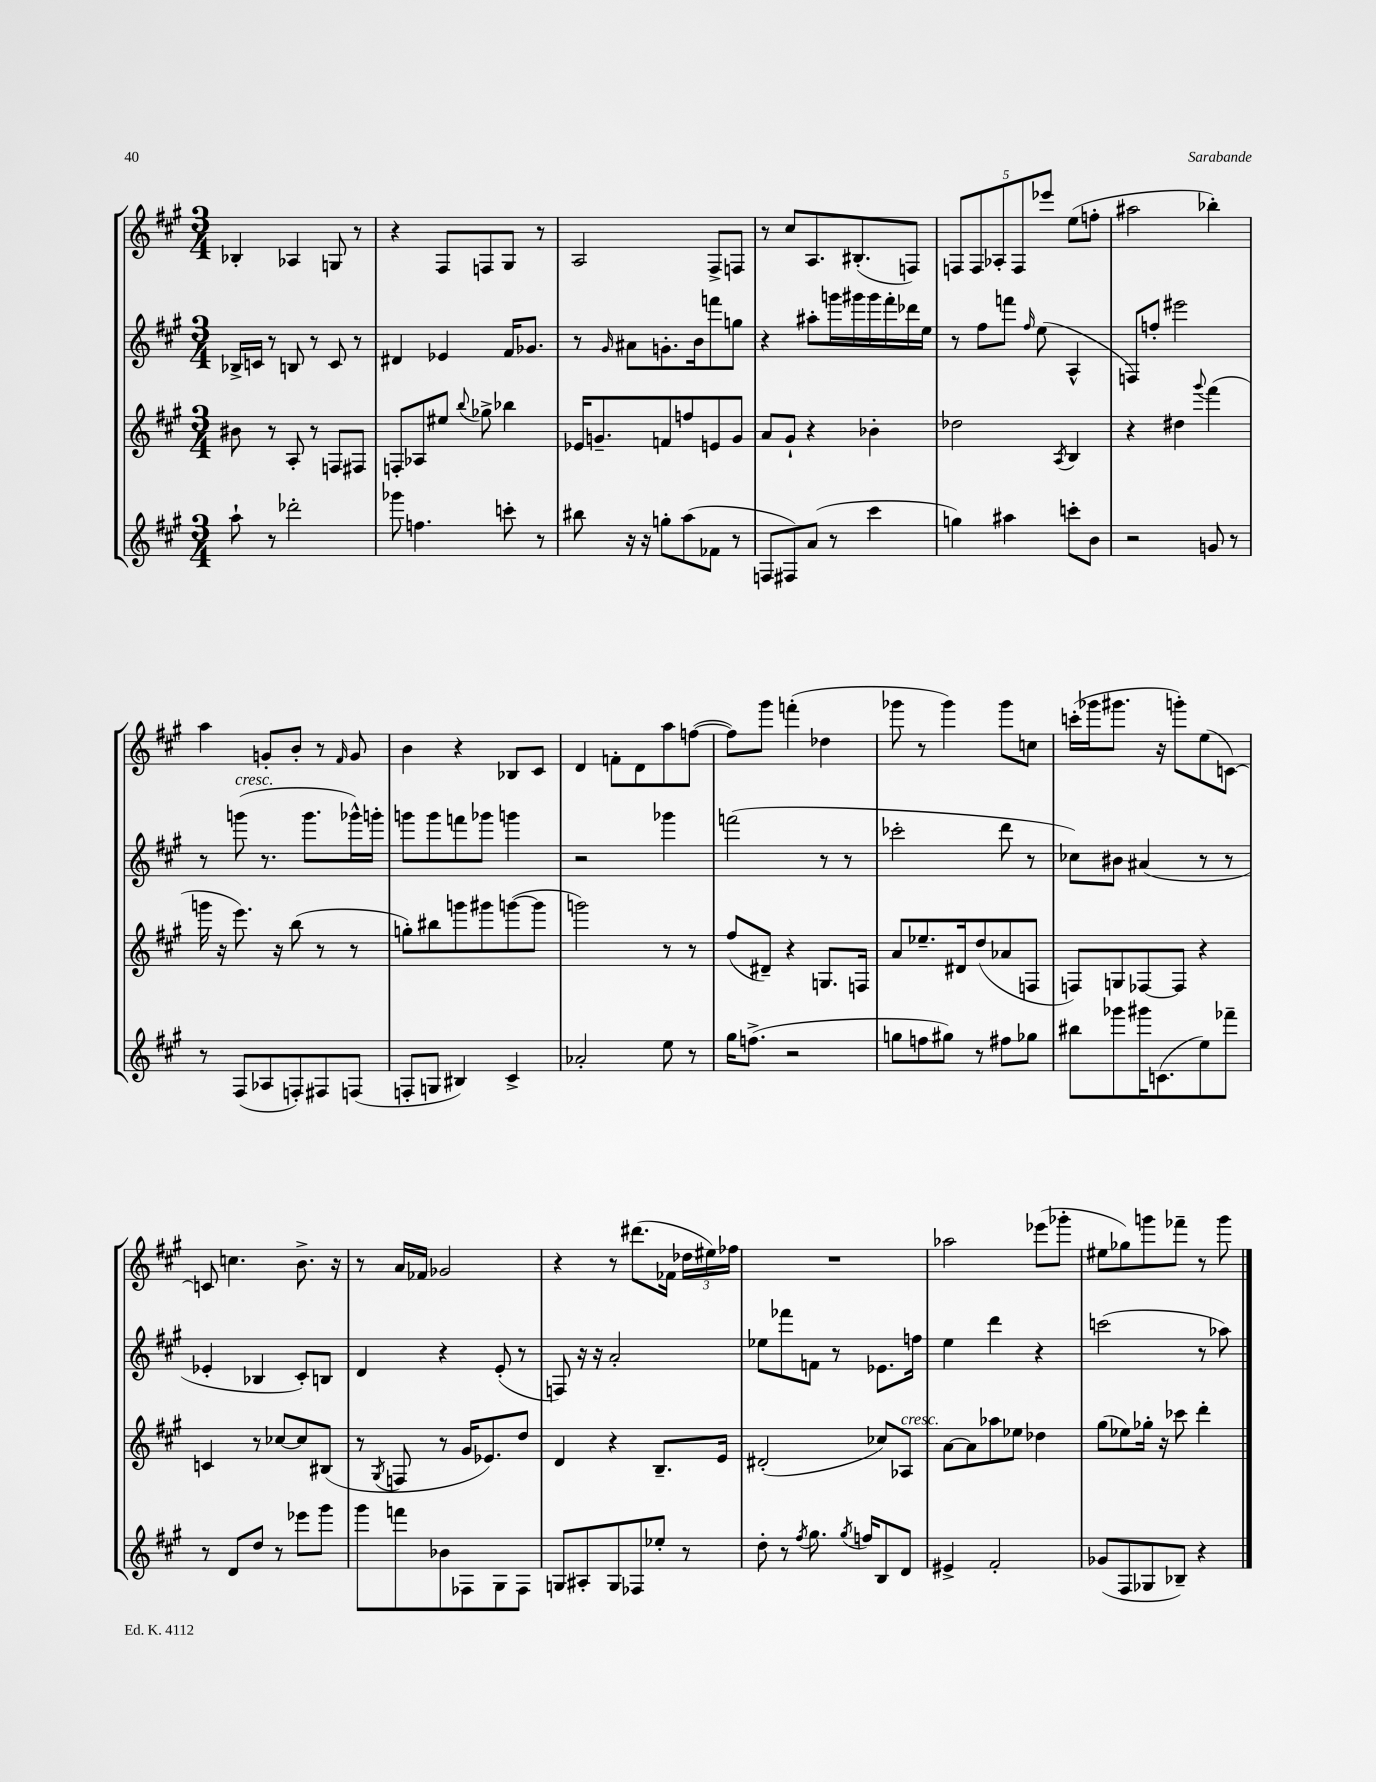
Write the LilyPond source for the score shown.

<<
\new StaffGroup <<
\new Staff = "s0" {
    \clef treble \key a \major \numericTimeSignature \time 3/4
    \autoBeamOff bes4-. aes4 g8 r8 |
    r4 fis8[ f8 gis8] r8 |
    a2 fis8[-> f8] |
    r8 cis''8[ a8. bis8.-.( f8]) |
    \tuplet 5/4 { f8[ f8 aes8-. f8 ees'''8] } e''8[( f''8]-. |
    ais''2 bes''4-.) |
    a''4 g'8[-. b'8]-. r8 \grace { fis'16 } g'8 |
    b'4 r4 bes8[ cis'8] |
    d'4 f'8[-. d'8 a''8 f''8]~( |
    f''8[) gis'''8] f'''4-.( des''4 |
    ges'''8 r8 ges'''4) ges'''8[ c''8] |
    c'''16[-.( ges'''16 gis'''8.] r16 g'''8[-.) e''8( c'8]~) |
    c'8 c''4. b'8.-> r16 |
    r8 a'16[ fes'16] ges'2 |
    r4 r8 dis'''8.[( fes'16] \tuplet 3/2 { des''16[ eis''16) fes''16] } |
    R2. |
    aes''2 ees'''8[( ges'''8]-. |
    eis''8[ ges''8) g'''8 fes'''8]-- r8 g'''8 \bar "|." |
}
\new Staff = "s1" {
    \clef treble \key a \major \numericTimeSignature \time 3/4
    \autoBeamOff bes16[-> c'16] r8 b8 r8 c'8 r8 |
    dis'4 ees'4 fis'16[ ges'8.] |
    r8 \grace { gis'16 } ais'8[ g'8.-. b'16 f'''8 g''8] |
    r4 ais''8[-. g'''16 gis'''16 gis'''16 fis'''16-. des'''16 e''16] |
    r8 fis''8[ f'''8] \grace { fis''16 } e''8( a4-^ |
    f8[) f''8]-. eis'''2 |
    r8 g'''8^\markup { \italic "cresc." }( r8. g'''8.[ ges'''16-^) g'''16]-. |
    g'''8[ g'''8 f'''8 ges'''8] g'''4 |
    r2 ges'''4 |
    f'''2( r8 r8 |
    ces'''2-. d'''8 r8 |
    ces''8[) bis'8] ais'4( r8 r8 |
    ees'4-. bes4 cis'8[-.) b8] |
    d'4 r4 e'8-.( r8 |
    f8) r16 r16 a'2-. |
    ees''8[ fes'''8 f'8] r8 ees'8.[ f''16] |
    e''4 d'''4 r4 |
    c'''2( r8 aes''8) \bar "|." |
}
\new Staff = "s2" {
    \clef treble \key a \major \numericTimeSignature \time 3/4
    \autoBeamOff bis'8 r8 a8-. r8 f8[ fis8] |
    f8[-. aes8 eis''8] \appoggiatura { b''8 } ges''8-> bes''4 |
    ees'16[ g'8.-- f'8 f''8 e'8 g'8] |
    a'8[ gis'8]-! r4 bes'4-. |
    des''2 \acciaccatura { a8 } b4 |
    r4 dis''4 \appoggiatura { gis'''8 } fis'''4( |
    g'''16 r16 e'''8.) r16 b''8( r8 r8 |
    g''8[-.) bis''8 g'''8 gis'''8 g'''8~( g'''8] |
    g'''2) r8 r8 |
    fis''8[( dis'8]--) r4 g8.[ f16] |
    a'8[ ees''8.-- dis'16 d''8( aes'8 f8] |
    f8[) g8 fes8~ fes8] r4 |
    c'4 r8 ces''8[~ ces''8 bis8]( |
    r8 \acciaccatura { gis8 } f8 r8 gis'16[ ees'8.) d''8] |
    d'4 r4 b8.[-- e'16] |
    dis'2-.( ces''8[) aes8]^\markup { \italic "cresc." } |
    a'8[~ a'8 aes''8 ees''8] des''4 |
    gis''8[( ees''8) ges''16]-. r16 ces'''8 d'''4-. \bar "|." |
}
\new Staff = "s3" {
    \clef treble \key a \major \numericTimeSignature \time 3/4
    \autoBeamOff a''8-! r8 des'''2-. |
    ges'''8 f''4. c'''8-. r8 |
    bis''8 r16 r16 g''8[-. a''8( fes'8] r8 |
    f8[ fis8) a'8]( r8 cis'''4 |
    g''4) ais''4 c'''8[-. b'8] |
    r2 g'8 r8 |
    r8 fis8[( aes8 f8-.) fis8 f8]( |
    f8[-. g8] bis4) cis'4-> |
    aes'2-. e''8 r8 |
    gis''16[ f''8.]->( r2 |
    g''8[ f''8 gis''8]) r8 fis''8[ ges''8] |
    bis''8[ ges'''8 gis'''16 c'8.( e''8) fes'''8]-- |
    r8 d'8[ d''8] r8 ees'''8[ gis'''8] |
    gis'''8[ f'''8 bes'8 fes8 gis8 fes8] |
    g8[ ais8-. g8 fes8 ees''8]-. r8 |
    d''8-. r8 \acciaccatura { fis''8 } gis''8. \acciaccatura { gis''8 } f''16[ b8 d'8] |
    eis'4-> fis'2-. |
    ges'8[( fis8 ges8 bes8]--) r4 \bar "|." |
}
>>
>>
\layout { \context { \Score \remove "Bar_number_engraver" } }
